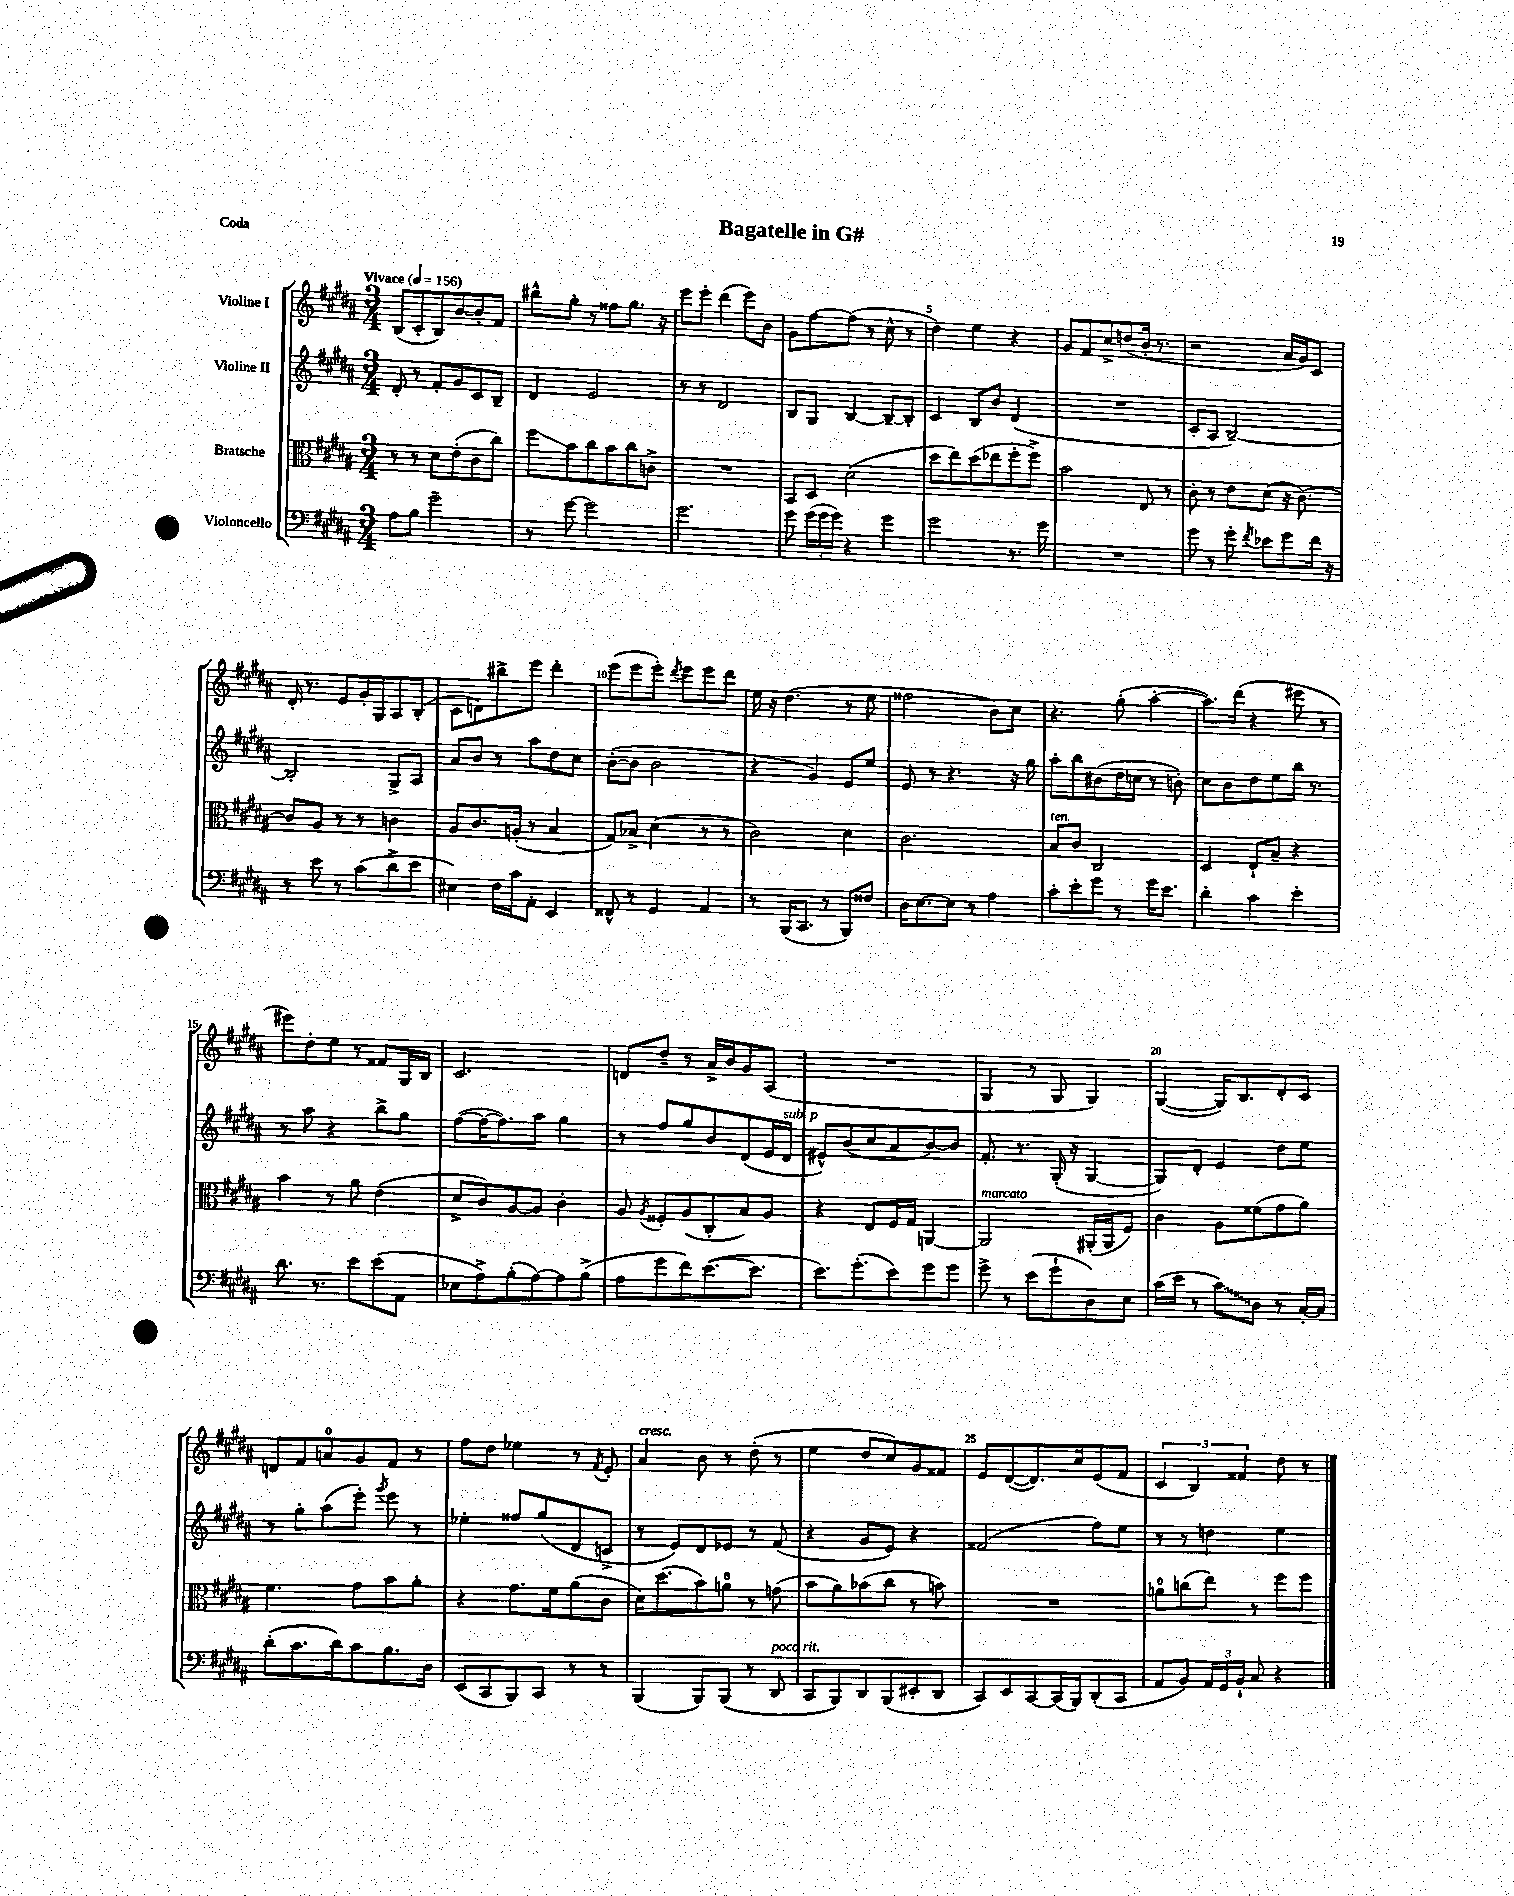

**kern	**kern	**kern	**kern
*staff4	*staff3	*staff2	*staff1
*clefF4	*clefC3	*clefG2	*clefG2
*k[f#c#g#d#a#]	*k[f#c#g#d#a#]	*k[f#c#g#d#a#]	*k[f#c#g#d#a#]
*M3/4	*M3/4	*M3/4	*M3/4
*MM156	*MM156	*MM156	*MM156
8A#	8r	8d#'	(8B
8B	8r	8r	8c#'
2g#~	8d#	8f#'	8B)
.	(8e'	8g#	[8b
.	8c#	8c#	8b']
.	8cc#)	8B~	8f#
=	=	=	=
8r	8ff#	4d#	8bb#^^
[8g#	8b	.	8gg#'
2g#]	8cc#	2e	8r
.	8b	.	8ff##
.	8cc#	.	8.gg#
.	8c^	.	.
.	.	.	16r
=	=	=	=
2.g#	2.r	8r	8eee
.	.	8r	8eee'
.	.	2d#	(4ddd#
.	.	.	8eee)
.	.	.	8b
=	=	=	=
8g#	8BB	8B	8g#
(24g#	8D#	8G#	[8ff#
24g#	.	.	.
24g#)	.	.	.
4r	(2d#	[4B	(8ff#]
.	.	.	8r
4g#	.	8B~_	8cc#^^
.	.	8B']	8r
=	=	=	=
2g#	8dd#	4c#	4dd#)
.	8ee)	.	.
.	(8dd#	8B	4ee
.	8ee-	8b	.
8.r	8ff#'	(4d#	4r
.	8ff#^)	.	.
16g#	.	.	.
=	=	=	=
2.r	2b	2.r	8g#
.	.	.	8f#
.	.	.	8cc#^
.	.	.	(8dd
.	8E	.	16b'
.	.	.	8.r
.	8r	.	.
=	=	=	=
8g#	8c#'	8c#'	2r
8r	8r	8A#	.
8g#'	8e	[2B~)	.
8qf#	.	.	.
8e-	(8d#	.	.
8g#	16r	.	16a#
.	[8.c#)	.	16g#)
16f#	.	.	8c#
16r	.	.	.
=	=	=	=
8r	8c#]	2B']	16d#'
.	.	.	8.r
8e	8A#	.	.
8r	8r	.	8e
(8c#	8r	.	16g#'
.	.	.	16G#
8d#^	4c	8G#^	8A#
8e	.	8A#	(8B'
=	=	=	=
4E#)	8A#	8a#	8c#
.	8.c#	8b	8d)
16F#	.	8r	8bb#^
16c#	(16A'	.	.
8AA#'	8r	8aa#	8eee
4EE	4B	8dd#	4ddd#'
.	.	8cc#	.
=	=	=	=
8FF##^^	8G#)	([8b'	(8eee
8r	8B-^	8b]	8eee
4GG#	(4d#	2b	8eee')
.	.	.	8qddd#
.	.	.	8eee
4AA#	8r	.	8eee
.	8r	.	8ddd#
=	=	=	=
8r	2c#)	4r	16ee
.	.	.	16r
(16BBB	.	.	(4.dd#
8.CC#	.	.	.
.	.	4g#)	.
8r	.	.	.
8BBB)	4d#	8e	8r
8F##	.	8ee	8ee
=	=	=	=
16D#	2.c#	8e	2ff##
[8.E	.	.	.
.	.	8r	.
8E]	.	4.r	.
8r	.	.	.
4A#	.	.	8b)
.	.	16r	8cc#
.	.	16gg#	.
=	=	=	=
8c#'	8B	8aa#'	4.r
8e'	8c#	8bb	.
8g#	2C#	(8b#	.
8r	.	16dd#	(8gg#'
.	.	16cc	.
16g#	.	8r	[4aa#'
8.e	.	.	.
.	.	8b')	.
=	=	=	=
4d#'	4D#	8cc#	8.aa#])
.	.	8b	.
.	.	.	(16ddd#
4c#	8E`	8dd#	4r
.	8B~	8ee	.
4e'	4r	16bb	8eee#
.	.	8.r	.
.	.	.	8r
=	=	=	=
8.d#	4b	8r	8eee#)
.	.	8aa#	8dd#'
8.r	.	.	.
.	8r	4r	8ee
8e	8a#	.	8r
(8e	(4e	8bb^	8f##
8AA#	.	8gg#	16G#
.	.	.	16B
=	=	=	=
8E-	8d#^	([8ff#	2.c#
8A#^)	8c#)	16ff#_	.
.	.	8.ff#])	.
(8B'	[8A#	.	.
[8A#)	8A#]	8aa#	.
8A#]	4c#'	4gg#	.
(8B^	.	.	.
=	=	=	=
8A#	8A#	8r	8d
.	8qA#	.	.
8g#	8F##'	8ff#	8dd#~
8f#)	(8A#	8gg#	8r
([8.e	8C#'	8b	16a#^
.	.	.	16b
.	8B)	(8d#	8g#
8.e]	.	.	.
.	8A#	16e	(8A#
.	.	16d#	.
=	=	=	=
8.e)	4r	8e#^^)	2.r
.	.	(8b	.
(8.g#'	.	.	.
.	8E	8cc#	.
8e)	16F#	8a#	.
.	16G#	.	.
8g#	[4AA	[8b)	.
8g#	.	8b]	.
=	=	=	=
8g#^	2AA]	8.f#'	4G#
8r	.	.	.
.	.	8.r	.
(8e	.	.	8r
8g#`	.	(16G#'	8G#
.	.	16r	.
8D#)	(16AA#'	[4G#	4G#)
.	16AA#	.	.
8E	8F#)	.	.
=	=	=	=
(16c#	4c#	8G#])	([4G#
16e	.	.	.
8r	.	8d#'	.
8c#)	8A#	4e	16G#])
.	.	.	8.B
8D#	(8f##	.	.
8r	8g#	8dd#	8d#'
[16C#'	8a#)	8ee	8c#
16C#]	.	.	.
=	=	=	=
(8d#'	4.f#	8r	8d
8.c#	.	8gg#'	8f#
.	.	(8aa#	8a
16d#)	.	.	.
8c#	8g#	8eee')	8g#
.	.	8qggg#	.
8.B	8b	8eee	8f#
.	8a#'	8r	8r
16D#	.	.	.
=	=	=	=
(8EE	4r	4ee-'	8ff#
8CC#	.	.	8dd#
8BBB)	8.g#	8ff##	4ee-
8CC#	.	(8gg#	.
.	16f#	.	.
8r	(8a#	8d#	8r
.	.	.	8qf#
8r	8c#	8c^	8e'
=	=	=	=
(4BBB	16d#)	8r	4a#
.	(8.dd#	.	.
.	.	8e)	.
8BBB)	8b)	8d#	8b
(8BBB	8a	8e-	8r
8r	8r	8r	(8dd#'
8DD#	(8g	(8f#	8r
=	=	=	=
8CC#	8b	4r	4ee
8BBB)	8a#)	.	.
8DD#	(8b-	8g#	8dd#
(8BBB	8cc#	8e)	8cc#)
8EE#'	8r	4r	8g#
8DD#	8b)	.	8f##
=	=	=	=
8CC#)	2.r	(2f##	8e
8EE	.	.	([8d#
[8CC#	.	.	8.d#])
(16CC#]	.	.	.
16BBB)	.	.	16cc#
(8DD#'	.	8ff#)	(8e
8CC#	.	8ee	8f#
=	=	=	=
8AA#	8a	8r	6c#
8BB)	(8cc	8r	.
.	.	.	6B)
24AA#	8ee)	4dd	.
24GG#	.	.	.
24BB`	.	.	6f##
8C#	8r	.	.
4r	8ff#	4ee	8dd#
.	8ff#	.	8r
==	==	==	==
*-	*-	*-	*-
